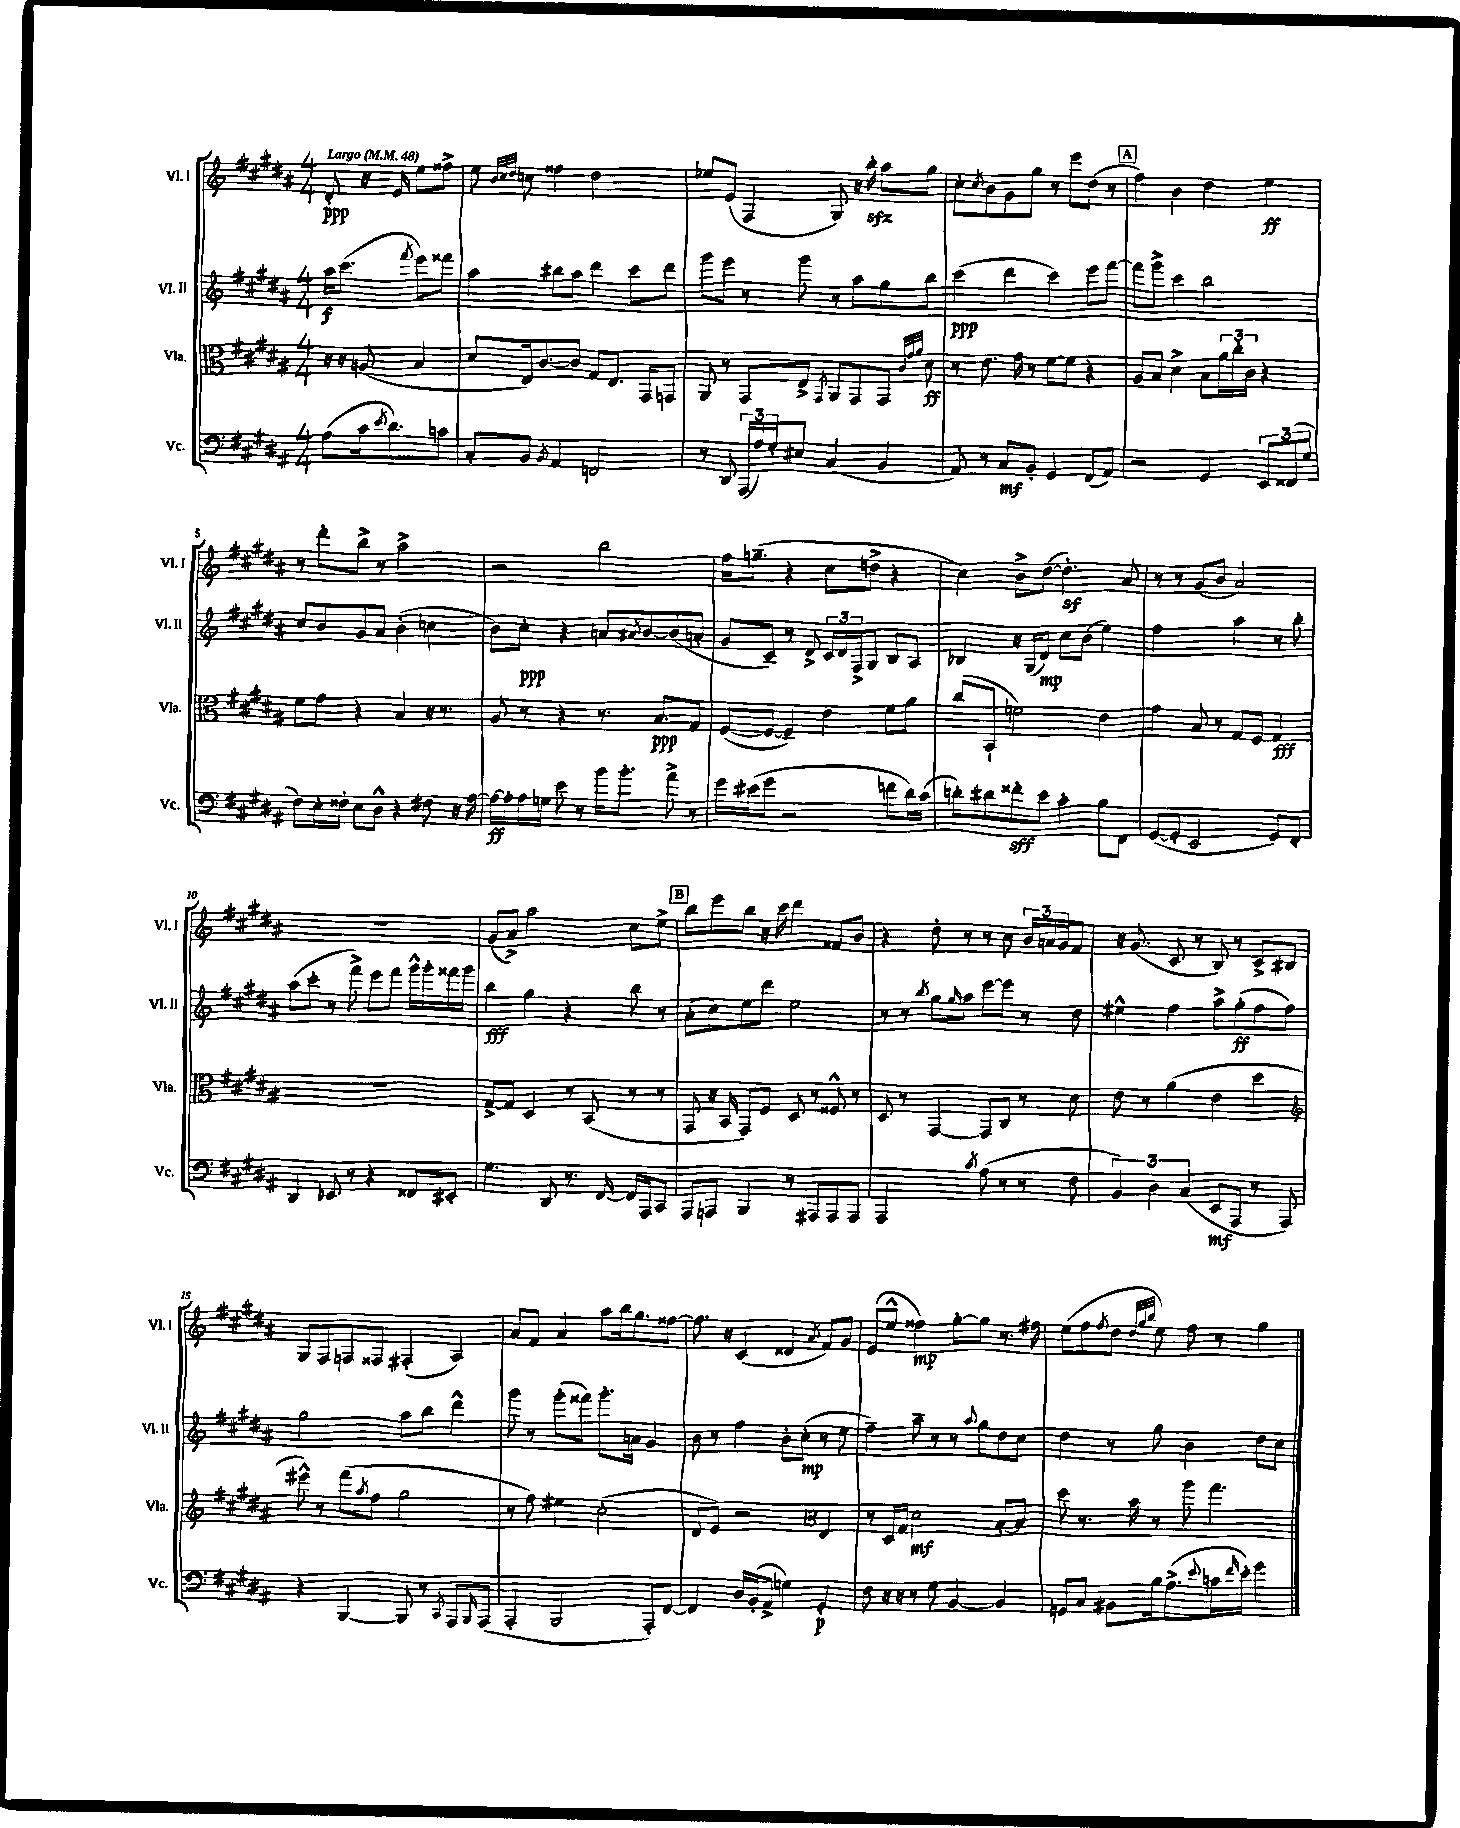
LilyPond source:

<<
\new StaffGroup <<
\new Staff = "s0" \with { instrumentName = "Vl. I" shortInstrumentName = "Vl. I" } {
    \clef treble \key b \major \numericTimeSignature \time 4/4 \partial 2 \tempo "Largo" 4 = 48
    dis'8-.\ppp r16 e'16 e''8 fisis''8-> |
    e''8 \grace { b'32 cis''32 dis''32 } c''8 fisis''4 dis''2 |
    ees''8 e'8( fis4 gis8) r16 b''16-.\sfz ais''8 gis''8 |
    cis''8-. \acciaccatura { cis''8 } b'8 gis'8 gis''8 r8 e'''8 dis''8( r8 |
    \mark \markup { \box "A" } fis''4) b'4 dis''4 e''4\ff |
    r8 dis'''8-. b''8-> r8 ais''2-> |
    r2 b''2 |
    fis''16 g''8.--( r4 cis''8 d''8-> r4 |
    cis''4) b'8-> dis''8~( dis''4.-.\sf) ais'8 |
    r8 r8 gis'8( b'8 ais'2) |
    R1 |
    gis'8( ais'8->) ais''2 cis''8 e''8-> |
    \mark \markup { \box "B" } b''8 e'''8 b''8 r16 cis'''16 dis'''4 fisis'8 b'8 |
    r4 dis''8-. r8 r8 cis''8 \tuplet 3/2 { b'16 a'16 gis'16 } fis'8 |
    r16 gis'8.( cis'8 r8 b8) r8 cis'8-> bis8 |
    gis8 fis8 f8 fisis8 fis4-.( ais4) |
    ais'8 fis'8 ais'4 ais''8 b''16 gis''8. fisis''8~ |
    fisis''8. r16 cis'4( disis'4 \acciaccatura { ais'8 } fis'8) gis'8 |
    e'8( e''8-^ fisis''4\mp) gis''8~-. gis''8 r8. fis''16 |
    e''8( fis''8 \acciaccatura { fis''8 } dis''8 \grace { dis''32 gis''32 b''32 } e''8) fis''8 r8 gis''4 \bar "|." |
}
\new Staff = "s1" \with { instrumentName = "Vl. II" shortInstrumentName = "Vl. II" } {
    \clef treble \key b \major \numericTimeSignature \time 4/4 \partial 2
    ais''16\f cis'''8.( \acciaccatura { fis'''8 } e'''8) fisis'''8 |
    ais''4 bis''8 ais''8 dis'''4 cis'''8 dis'''8 |
    gis'''8 e'''8 r8 gis'''8 r8 ais''8 gis''8 b''8 |
    cis'''4\ppp( dis'''4 cis'''4) e'''8 fis'''8~ |
    \mark \markup { \box "A" } fis'''8 gis'''8-> cis'''4 b''2 |
    cis''8 b'8 gis'8 ais'8 b'4-.( c''4 |
    b'8) cis''8-.\ppp r4 a'8 \acciaccatura { ais'8 } b'8~ b'8( a'8-. |
    gis'8 cis'8--) r8 dis'8-> \tuplet 3/2 { cis'16 dis'16 fis16-> } gis8 b8 ais8 |
    bes4 r16 gis16( dis'8\mp) cis''8 b'8( e''4) |
    fis''2 ais''4 r8 b''8-. |
    ais''8( cis'''8-. r8 fis'''8->) e'''8 fis'''8 gis'''16-^ gis'''16-. fisis'''16 gis'''16 |
    b''4\fff gis''4 r4 b''8 r8 |
    \mark \markup { \box "B" } ais'8-.( cis''8) e''8 dis'''8 e''2 |
    r8 r8 \acciaccatura { b''8 } gis''8 \grace { gis''16 } ais''8 e'''8~ e'''8 r8 dis''8 |
    eis''4-^ fis''4 ais''8-> gis''8-.\ff( fis''8 fis''8) |
    gis''2 ais''8 b''8 dis'''4-^ |
    gis'''8 r8 gis'''8-.( fisis'''8) gis'''8.-. a'16 gis'4 |
    b'8 r8 fis''4 b'8-. cis''8-.\mp( r8 e''8 |
    fis''4--) ais''8-- r8 r8 \appoggiatura { ais''8 } gis''8 dis''8 cis''8 |
    dis''4 r8 gis''8 b'4 dis''8 cis''8 \bar "|." |
}
\new Staff = "s2" \with { instrumentName = "Vla." shortInstrumentName = "Vla." } {
    \clef alto \key b \major \numericTimeSignature \time 4/4 \partial 2
    r16 r16 a8( b4 |
    dis'8 e16) cis'8.~ cis'8 gis8 e8. gis,16 g,8 |
    ais,8 r8 gis,8 e8-> \acciaccatura { gis,8 } ais,8 gis,8 gis,8 \grace { cis'32 gis'32 ais'32 } dis'8\ff |
    r8 e'8. gis'16 r8 fis'8~ fis'8 r4 |
    \mark \markup { \box "A" } ais8 b8 dis'4-> b8 \tuplet 3/2 { ais'16 cis''16-. cis'16 } r4 |
    fis'8 gis'8 r4 b4 r16 r8. |
    ais8 r8 r4 r8. b8.\ppp gis8 |
    fis8~( fis8~ fis4--) e'4 fis'8 ais'8 |
    cis''8( b,8-! f'2) e'4 |
    gis'4 b8 r8 gis8 fis8 gis4\fff |
    R1 |
    gis8~-> gis8 dis4 r8 b,8( r8 r8 |
    \mark \markup { \box "B" } gis,8 r16 b,16 gis,8) fis8 dis8 r8 fisis8-^ r8 |
    dis8 r8 gis,4~ gis,8 cis8 r8 dis'8 |
    e'8 r8 ais'4( e'4 dis''4 |
    \clef treble eis'''8-^) r8 fis'''8( \acciaccatura { ais''8 } fis''8 gis''2 |
    r8 fis''8) eis''4 cis''2-.( |
    dis'8 e'8) r2 \clef alto e4 |
    r8 dis16 gis16 dis'2\mf b8~-. b8 |
    dis''8 r8. b'16 r8 ais''8 gis''4. \bar "|." |
}
\new Staff = "s3" \with { instrumentName = "Vc." shortInstrumentName = "Vc." } {
    \clef bass \key b \major \numericTimeSignature \time 4/4 \partial 2
    ais8( cis'16 \acciaccatura { e'8 } dis'8.) c'8 |
    cis8-. b,8 \acciaccatura { b,8 } ais,4 f,2 |
    r8 dis,8 \tuplet 3/2 { ais,,16( ais16) gis16-. } eis8 cis4( b,4 |
    ais,8) r8 cis8\mf b,8-. gis,4 fis,8( ais,8) |
    \mark \markup { \box "A" } r2 gis,4 \tuplet 3/2 { e,8 fisis,8( gis8 } |
    fis8) e16-. fisis16-. e8 dis8-^ r4 fis8 r16 ais16~ |
    ais16~\ff ais16-. ais16 g16 e'8 r8 b'16 b'8.-. ais'8-> r8 |
    gis'16 eis'16( gis'8 r2 f'8 dis'16) cis'16( |
    d'8-.) dis'8 fisis'8-.\sff e'8 cis'4-. b8 fis,8 |
    gis,8~( gis,8-. e,2 gis,8) fis,8-. |
    dis,4 ees,8 r8 r4 fisis,8 eis,8-. |
    gis4. dis,8 r8. fis,16~ fis,16 ais,,16 cis,8 |
    \mark \markup { \box "B" } ais,,8 a,,8 b,,4 r8 ais,,8 ais,,8 ais,,8 |
    ais,,2 \acciaccatura { cis'8 } ais8( r8 r8 fis8 |
    \tuplet 3/2 { b,4) dis4 cis4( } e,8\mf ais,,8 r8 ais,,8) |
    r4 b,,4~ b,,8 r8 \acciaccatura { cis,8 } ais,,8 \grace { b,,16 } ais,,8( |
    ais,,4-. b,,2 ais,,8-.) fis,8~ |
    fis,4 dis16 b,16-.( ais,8-> g4) gis,4-.\p |
    fis8 r16 r16 r8 gis8 b,4~ b,4 |
    g,8 cis8 bis,8 b16 ais8.->( \appoggiatura { e'8 } c'16 \grace { fis'16 } e'16-.) gis'4 \bar "|." |
}
>>
>>
